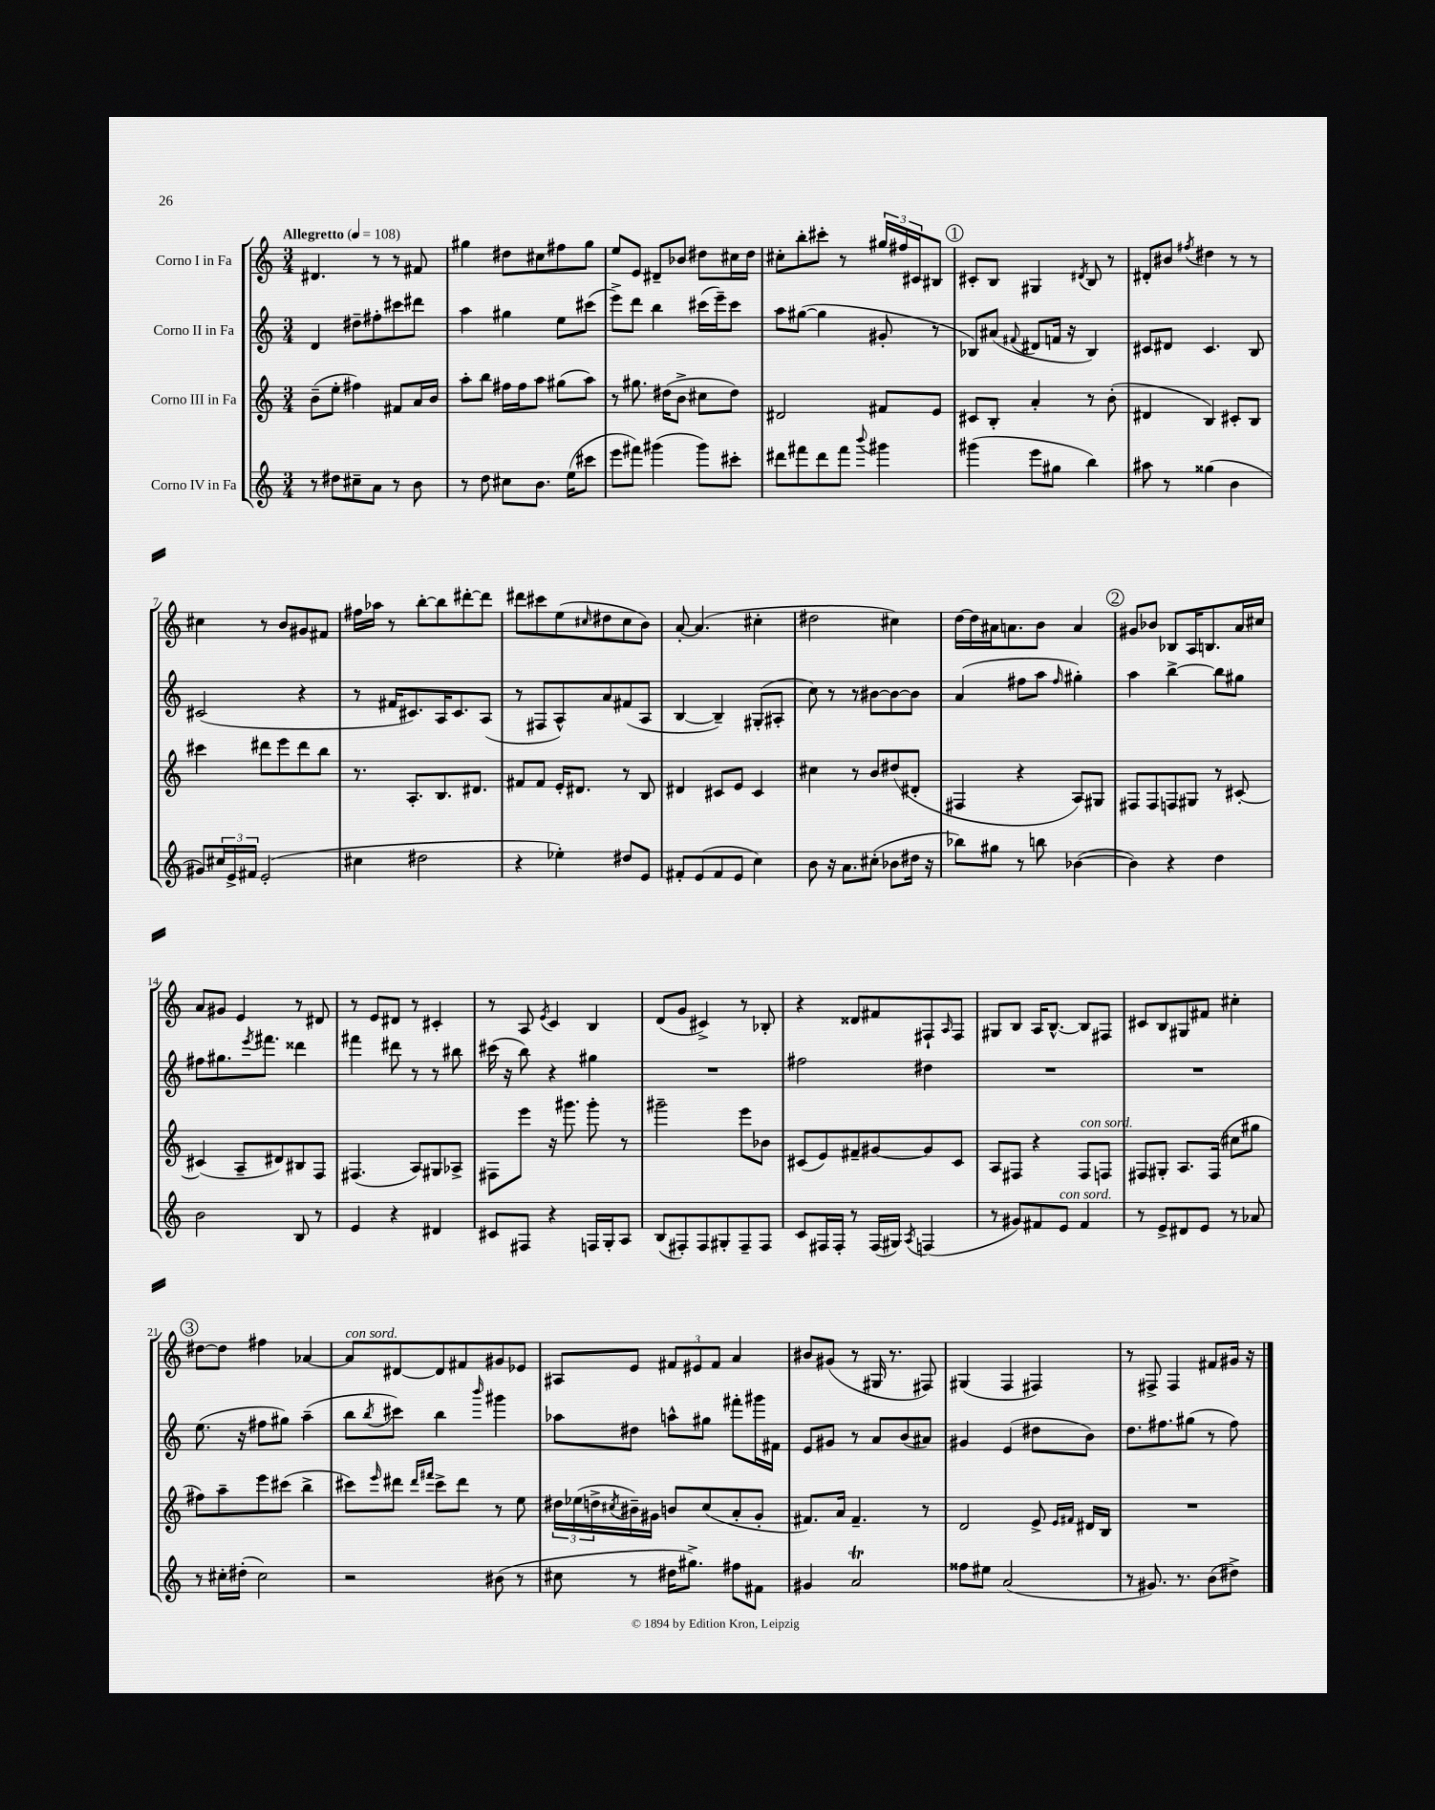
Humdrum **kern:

**kern	**kern	**kern	**kern
*staff4	*staff3	*staff2	*staff1
*clefG2	*clefG2	*clefG2	*clefG2
*k[]	*k[]	*k[]	*k[]
*M3/4	*M3/4	*M3/4	*M3/4
*MM108	*MM108	*MM108	*MM108
8r	(8b~	4d	4.d#
8dd#	8ee'	.	.
8cc#~	4ff#)	8dd#~	.
8a	.	8ff#'	8r
8r	8f#	8ccc#	8r
8b	16a	8ddd#	8f#
.	16b	.	.
=	=	=	=
8r	8aa'	4aa	4gg#
8dd	8bb	.	.
8cc#	16ff#	4gg#	8dd#
.	16ff#	.	.
8.b	8aa	.	8cc#
.	(8gg#	8ee	8ff#
(16ee	.	.	.
8ccc#	8aa)	(8ccc#	8gg#
=	=	=	=
8eee	8r	8eee^)	8ee
8fff#)	8.gg#	8ddd	8e
(4ggg#	.	4bb	8d#~
.	(16dd#	.	.
.	8b^	.	8b-
8ggg#)	8cc#	(16ccc#	8dd#
.	.	16eee~)	.
8ccc#'	8dd#)	8ccc#	16cc#
.	.	.	16dd#
=	=	=	=
8ddd#	2d#	8aa	8cc#'
8fff#	.	([8gg#	8bb'
8ddd#	.	4gg#]	8ccc#'
8fff#	.	.	8r
8qqbbb	.	.	.
4ggg#	8f#	8g#'	24gg#
.	.	.	24ff#
.	.	.	24c#
.	8e	8r	8B#
=	=	=	=
(4ggg#	8c#	8B-)	8c#'
.	8B'	(8a#	8B
.	.	8qqf#	.
8eee	4a'	8d#	4G#
8gg#	.	16f	.
.	.	16r	.
.	.	.	8qd#
4bb)	8r	4B-)	8B
.	(8b'	.	8r
=	=	=	=
8aa#	4d#	8c#	8d#'
8r	.	8d#	8b#
.	.	.	8qff#
(4gg##	4B)	4.c#	4dd#
4b	8c#'	.	8r
.	8B	8B	8r
=	=	=	=
8g#)	4ccc#	(2c#	4cc#
24cc#	.	.	.
24e^	.	.	.
24f#	.	.	.
(2e'	8ddd#	.	8r
.	8eee	.	8b
.	8ddd#	4r	8g#
.	8bb	.	8f#
=	=	=	=
4cc#	8.r	8r	16ff#
.	.	.	16aa-
.	.	16f#	8r
.	8.A'	8.c#)	.
2dd#	.	.	[8bb'
.	8.B	16A	8bb]
.	.	8.c#	.
.	.	.	[8ddd#'
.	8.d#	.	.
.	.	(8A	8ddd#]
=	=	=	=
4r	8f#	8r	8ddd#
.	8f#	8F#	8ccc#
4ee-')	16e'	8A^^)	(8ee
.	8.d#	.	.
.	.	.	16qqcc#
.	.	8a	8dd#
8dd#	8r	(8f#	8cc#
8e	8B	8A	8b)
=	=	=	=
8f#'	4d#	[4B	[8a'
(8e	.	.	(4.a]
8f#	8c#	4B~])	.
8e	8e	.	.
4cc)	4c#	(8G#'	4cc#'
.	.	8A#'	.
=	=	=	=
8b	4cc#	8cc)	2dd#
16r	.	8r	.
8.a	.	.	.
.	8r	8r	.
(8cc#'	8b	[8b#	.
8b-	(8dd#	8b#_	4cc#)
16dd#	8d#'	8b#]	.
16r	.	.	.
=	=	=	=
8bb-)	4F#	(4a	[16dd
.	.	.	16dd]
8gg#	.	.	16a#
.	.	.	8.a
8r	4r	8ff#	.
8bb	.	8aa	8b
.	.	16qqff#	.
([4b-	8A)	4gg#')	4a
.	8G#	.	.
=	=	=	=
4b-])	8F#	4aa	8g#
.	8F#	.	8b-
4r	8F	[4bb^	8B-
.	8G#	.	16A
.	.	.	8.B
4dd	8r	8bb]	.
.	[8c#'	8gg#	16a
.	.	.	16cc#
=	=	=	=
2b	(4c#]	8ff#	8a
.	.	8.gg#	8g#
.	8A~	.	4e
.	.	8qeee	.
.	.	8.fff#	.
.	8d#)	.	.
8B	8B#	4ddd##	8r
8r	8F	.	8d#
=	=	=	=
4e	(4.F#	4fff#	8r
.	.	.	8e
4r	.	8ddd#	8d#
.	8A)	8r	8r
4d#	8G#	8r	4c#'
.	8A-^	8bb#	.
=	=	=	=
8c#	8F#	(16ccc#	8r
.	.	16r	.
8F#	8eee	8bb)	8A
.	.	.	8qe
4r	16r	4r	4c
.	8.ggg#	.	.
16F	8ggg#'	4gg#	4B
16G'	.	.	.
8A	8r	.	.
=	=	=	=
(8B	2ggg#~	2.r	(8d
8F#')	.	.	8g
8F#	.	.	4c#^)
8G#'	.	.	.
8F#~	8eee	.	8r
8F#	8b-	.	8B-'
=	=	=	=
8c	(8c#	2ff#	4r
16F#	8e)	.	.
16F#'	.	.	.
8r	8f#~	.	8d##
(16F#	[8g#	.	8f#
16G#)	.	.	.
8qA	.	.	.
(4F	8g#]	4dd#	8F#`
.	.	.	16qqA
.	8c#	.	8F#
=	=	=	=
8r	8A	2.r	8G#
8g#)	8F#	.	8B
8f#	4r	.	16A
.	.	.	[8.B^^
8e	.	.	.
4f#	8F#	.	8B]
.	8F	.	8F#
=	=	=	=
8r	8F#	2.r	8c#
8e^	8G#'	.	8B
8d#	8.A	.	8G#
8e	.	.	8f#
.	(16F#	.	.
8r	8cc#	.	4cc#'
8a-	8gg#	.	.
=	=	=	=
8r	8ff#)	(8.ee	[8dd#
16cc#'	8aa~	.	8dd#]
(16dd#'	.	16r	.
2cc#)	8eee	8ff#	4ff#
.	(8ccc#	8gg#)	.
.	4bb^	(4aa~	[4a-
=	=	=	=
2r	8ccc#)	8bb	8a-]
.	16qqeee	8qbb	.
.	8ddd#	8ccc#)	[8d#
.	16qqddd#	.	.
.	16qqfff#	.	.
.	8ccc#^	4bb	8d#]
.	8ddd#	.	8f#
.	.	16qqbbb	.
(8b#	8r	4ggg#	8g#
8r	8ee	.	8e-
=	=	=	=
8cc#	24dd#	8aa-	8A#
.	(24ee-	.	.
.	24dd^	.	.
.	8qcc#	.	.
8r	16b#~)	8dd#	8e
.	16g#	.	.
16dd#	8b	8aa^^	12f#
8.gg#^)	.	.	.
.	.	.	12e#
.	(8cc#	8gg#	.
.	.	.	12f#
8ff#	8a'	8fff#'	4a
8f#	8g#'	16ggg#	.
.	.	16f#	.
=	=	=	=
4g#	8.f#)	8e	8b#
.	.	8g#	(8g#
.	16a	.	.
2a	4.f#~	8r	8r
.	.	8a	16G#
.	.	.	8.r
.	.	(8b	.
.	8r	8a#)	8F#)
=	=	=	=
8ff##	2d	4g#	(4G#
8ee#	.	.	.
(2a	.	(4e	4F
.	8e^	8dd#	4F#)
.	16qqe	.	.
.	16qqf#	.	.
.	16d#	8b)	.
.	16B	.	.
=	=	=	=
8r	2.r	8.dd	8r
8.g#)	.	.	8F#^
.	.	8.ff#	.
.	.	.	4F#
8.r	.	.	.
.	.	(8gg#	.
(8b	.	8r	8f#
8dd#^)	.	8ff#)	16g#
.	.	.	16r
==	==	==	==
*-	*-	*-	*-
